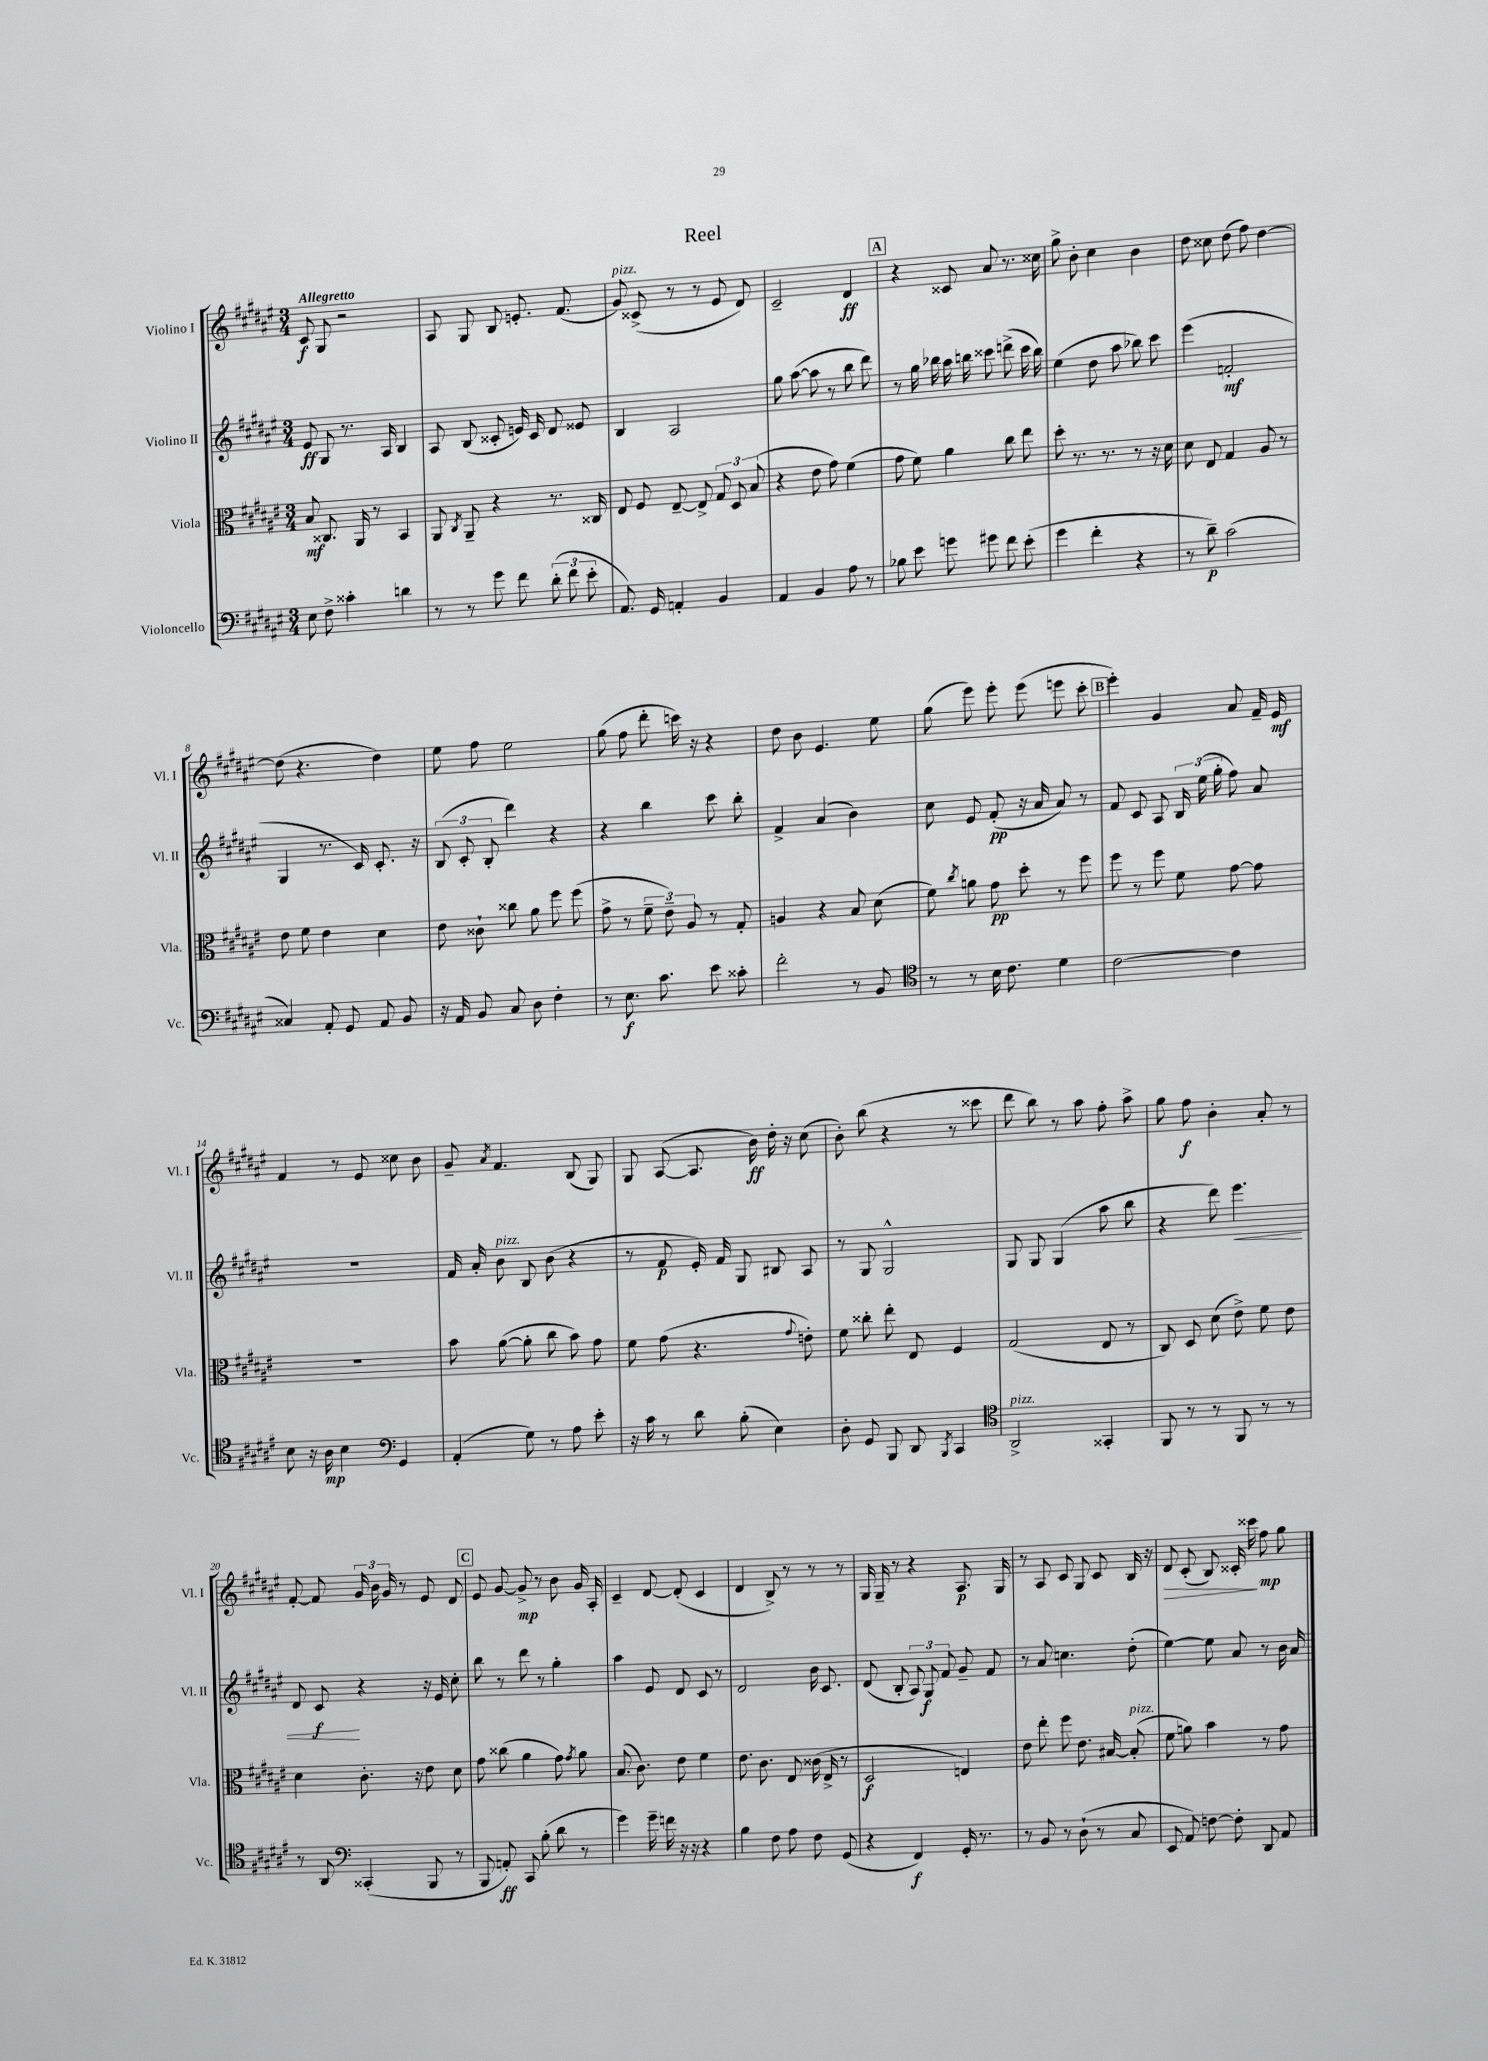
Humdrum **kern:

**kern	**dynam	**kern	**dynam	**kern	**dynam	**kern	**dynam
*part4	*part4	*part3	*part3	*part2	*part2	*part1	*part1
*staff4	*staff4	*staff3	*staff3	*staff2	*staff2	*staff1	*staff1
*I"Violoncello	*	*I"Viola	*	*I"Violino II	*	*I"Violino I	*
*I'Vc.	*	*I'Vla.	*	*I'Vl. II	*	*I'Vl. I	*
*clefF4	*	*clefC3	*	*clefG2	*	*clefG2	*
*k[f#c#g#d#a#e#]	*	*k[f#c#g#d#a#e#]	*	*k[f#c#g#d#a#e#]	*	*k[f#c#g#d#a#e#]	*
*M3/4	*	*M3/4	*	*M3/4	*	*M3/4	*
=1	=1	=1	=1	=1	=1	=1	=1
!	!	!	!	!	!	!LO:TX:a:B:t=Allegretto	!
8E#\	.	8B/	mf	8e#/	ff	8c#/	f
8F#^\	.	8.C##X/	.	8G#/	.	8G#/	.
4c##X'\	.	.	.	8.r	.	2r	.
.	.	16AA#/	.	.	.	.	.
.	.	8r	.	.	.	.	.
.	.	.	.	16A#/	.	.	.
4dn\	.	4BB/	.	4B/	.	.	.
=2	=2	=2	=2	=2	=2	=2	=2
8r	.	8AA#/	.	8A#/	.	8A#/	.
.	.	8qC#/	.	.	.	.	.
8r	.	8AA#~/	.	(8B/	.	8G#/	.
8g#\	.	4r	.	8c##X'/	.	8B/	.
8f#\	.	.	.	16en/)	.	8.en'/	.
.	.	.	.	16c##/	.	.	.
(12d#'\	.	8.r	.	8d#/	.	.	.
.	.	.	.	.	.	(8.f#/	.
12f#\	.	.	.	.	.	.	.
.	.	.	.	8e##X/	.	.	.
12e#'\	.	.	.	.	.	.	.
.	.	16C##X/	.	.	.	.	.
=3	=3	=3	=3	=3	=3	=3	=3
!	!	!	!	!	!	!LO:TX:a:i:t=pizz.	!
8.AA#/)	.	8E#/	.	4B/	.	8g#/)	.
.	.	8F#/	.	.	.	(8c##X^/	.
16GG#/	.	.	.	.	.	.	.
4AAn'/	.	[8E#~/	.	2A#/	.	8r	.
.	.	8E#^/]	.	.	.	8r	.
4BB/	.	12G#/	.	.	.	8e#/	.
.	.	12D#/	.	.	.	.	.
.	.	.	.	.	.	8d#/)	.
.	.	(12B/	.	.	.	.	.
=4	=4	=4	=4	=4	=4	=4	=4
4AA#/	.	4r	.	8gg#\	.	2c#~/	.
.	.	.	.	([8aa#\	.	.	.
4BB/	.	8e#\	.	8aa#\]	.	.	.
.	.	8g#\)	.	8r	.	.	.
8A#\	.	(4f#\	.	8bb\	.	4d#/	ff
8r	.	.	.	8ddd#\)	.	.	.
!!LO:REH:place=s1:t=A
=5	=5	=5	=5	=5	=5	=5	=5
8B-X\	.	8g#\	.	8r	.	4r	.
8e#\	.	8f#\)	.	16gg#\	.	.	.
.	.	.	.	16bb-X\	.	.	.
8gn\	.	4a#\	.	16aa#\	.	8c##X/	.
.	.	.	.	16bbn\	.	.	.
8g#X\	.	.	.	8ccc##X\	.	8a#/	.
8f#\	.	8cc#\	.	(8dddn^\	.	8.r	.
(8e#'\	.	8ee#\	.	16ccc##\	.	.	.
.	.	.	.	16bb\)	.	16cc##X\	.
=6	=6	=6	=6	=6	=6	=6	=6
4g#\	.	8dd#'\	.	(4ee#\	.	8gg#^\	.
.	.	8.r	.	.	.	8b'\	.
4f#'\	.	.	.	8dd#\	.	4cc#\	.
.	.	8.r	.	.	.	.	.
.	.	.	.	8aa#\	.	.	.
4r	.	8r	.	8bb-X\)	.	4b\	.
.	.	16r	.	8ccc#\	.	.	.
.	.	16d#\	.	.	.	.	.
=7	=7	=7	=7	=7	=7	=7	=7
8r	.	8d#\	.	(4eee#\	.	8dd#\	.
8d#~\)	p	8E#/	.	.	.	8cc##X\	.
(2c#\	.	4G#/	.	2fn'/	mf	(8dd#\	.
.	.	.	.	.	.	8ff#\)	.
.	.	8A#/	.	.	.	[4dd#\	.
.	.	8r	.	.	.	.	.
!!LO:LB:g=z
=8	=8	=8	=8	=8	=8	=8	=8
4C##X/)	.	8e#\	.	4G#/	.	(8dd#\]	.
.	.	8f#\	.	.	.	4.r	.
8AA#'/	.	4e#\	.	8.r	.	.	.
8GG#/	.	.	.	.	.	.	.
.	.	.	.	16c#/)	.	.	.
8AA#/	.	4d#\	.	8.c#'/	.	4dd#\)	.
8BB/	.	.	.	.	.	.	.
.	.	.	.	16r	.	.	.
=9	=9	=9	=9	=9	=9	=9	=9
16r	.	8e#\	.	(12B/	.	8ee#\	.
16AA#/	.	.	.	.	.	.	.
.	.	.	.	12c#'/	.	.	.
8BB/	.	8c##X`\	.	.	.	8ff#\	.
.	.	.	.	12B'/	.	.	.
8C#/	.	8cc##X\	.	4ddd#\)	.	2ee#\	.
8D#\	.	8a#\	.	.	.	.	.
4F#'\	.	8ff#\	.	4r	.	.	.
.	.	(8ff#\	.	.	.	.	.
=10	=10	=10	=10	=10	=10	=10	=10
8r	.	8g#^\	.	4r	.	(8gg#\	.
8.E#\	f	8r	.	.	.	8ff#\	.
.	.	12f#~\	.	4bb\	.	8ddd#'\	.
8.c#\	.	.	.	.	.	.	.
.	.	12e#~\)	.	.	.	.	.
.	.	.	.	.	.	16cccn\)	.
.	.	12A#/	.	.	.	.	.
.	.	.	.	.	.	16r	.
8e#\	.	8r	.	8ccc#\	.	4r	.
8c##X'\	.	8G#'/	.	8bb'\	.	.	.
=11	=11	=11	=11	=11	=11	=11	=11
2f#'\	.	4An/	.	4f#^/	.	8dd#\	.
.	.	.	.	.	.	8b\	.
.	.	4r	.	(4a#/	.	4.e#/	.
8r	.	8B/	.	4b\)	.	.	.
8BB/	.	(8d#\	.	.	.	8ee#\	.
=12	=12	=12	=12	=12	=12	=12	=12
*clefC4	*	*	*	*	*	*	*
8r	.	8f#\)	.	8cc#\	.	(8gg#\	.
.	.	8qcc#/	.	.	.	.	.
8r	.	8an\	.	8e#/	.	8eee#\)	.
16B\	.	8g#\	pp	(8f#'/	pp	8eee#'\	.
8.c#\	.	.	.	.	.	.	.
.	.	8dd#'\	.	16r	.	(8eee#\	.
.	.	.	.	16a#/	.	.	.
4d#\	.	8r	.	8a#/)	.	8eeen\	.
.	.	8ff#\	.	8r	.	8ccc#'\	.
!!LO:REH:place=s1:t=B
=13	=13	=13	=13	=13	=13	=13	=13
[2c#\	.	8ff#\	.	8f#/	.	4eee#'\)	.
.	.	8r	.	8c#/	.	.	.
.	.	8ff#\	.	8A#/	.	4g#/	.
.	.	8f#\	.	24B/	.	.	.
.	.	.	.	(24ee#\	.	.	.
.	.	.	.	24gg#'\	.	.	.
4c#\]	.	[8g#\	.	8ff#\)	.	8a#/	.
.	.	8g#\]	.	8a#/	.	16f#~/	.
.	.	.	.	.	.	16e#/	mf
!!LO:LB:g=z
=14	=14	=14	=14	=14	=14	=14	=14
8B\	.	2.r	.	2.r	.	4f#/	.
16r	.	.	.	.	.	.	.
16A#\	mp	.	.	.	.	.	.
4B\	.	.	.	.	.	8r	.
.	.	.	.	.	.	8e#/	.
*clefF4	*	*	*	*	*	*	*
4GG#/	.	.	.	.	.	8cc##X\	.
.	.	.	.	.	.	8b\	.
=15	=15	=15	=15	=15	=15	=15	=15
(4AA#'/	.	8b\	.	16f#/	.	8g#~/	.
.	.	.	.	16a#'/	.	.	.
.	.	.	.	.	.	8qa#/	.
!	!	!	!	!LO:TX:a:i:t=pizz.	!	!	!
.	.	([8a#\	.	8b\	.	4.f#/	.
8G#\)	.	8a#'\]	.	8B/	.	.	.
8r	.	8cc#\	.	(8b\	.	.	.
8A#\	.	8b\)	.	4r	.	(8B/	.
8e#'\	.	8g#\	.	.	.	8G#/)	.
=16	=16	=16	=16	=16	=16	=16	=16
16r	.	8f#\	.	8r	.	8G#/	.
16c#\	.	.	.	.	.	.	.
8r	.	(8g#\	.	8f#/	p	([8A#/	.
8d#\	.	4.r	.	16e#'/)	.	8.A#/]	.
.	.	.	.	16f#/	.	.	.
(8B'\	.	.	.	8G#/	.	.	.
.	.	.	.	.	.	16b\)	ff
4E#\)	.	.	.	8B#X/	.	16dd#'\	.
.	.	.	.	.	.	16r	.
.	.	8qqg#/	.	.	.	.	.
.	.	8en'\)	.	8A#/	.	(8cc#\	.
=17	=17	=17	=17	=17	=17	=17	=17
8D#'\	.	8f#\	.	8r	.	8b'\)	.
8GG#/	.	8cc##X'\	.	8G#/	.	(8bb\	.
8BBB/	.	8ee#'\	.	2G#^^/	.	4r	.
8DD#/	.	8E#/	.	.	.	.	.
8qBBB/	.	.	.	.	.	.	.
4CC#/	.	4F#/	.	.	.	8r	.
.	.	.	.	.	.	8ccc##X\	.
=18	=18	=18	=18	=18	=18	=18	=18
*clefC4	*	*	*	*	*	*	*
!LO:TX:a:i:t=pizz.	!	!	!	!	!	!	!
2AA#^/	.	(2G#/	.	8G#/	.	8ddd#\	.
.	.	.	.	8G#/	.	8bb\)	.
.	.	.	.	(4G#/	.	8r	.
.	.	.	.	.	.	8aa#\	.
4GG##X'/	.	8E#/	.	8aa#\	.	8ff#'\	.
.	.	8r	.	8bb\	.	8aa#^\	.
=19	=19	=19	=19	=19	=19	=19	=19
8FF#/	.	8C#/)	.	4r	.	8gg#\	.
8r	.	8D#/	.	.	.	8ff#\	f
8r	.	(8d#\	.	8ddd#\)	.	4b'\	.
!	!	!	!	!	!LO:HP:b	!	!
8FF#/	.	8e#^\)	.	4.eee#\	<	.	.
8r	.	8f#\	.	.	.	8a#'/	.
8r	.	8e#\	.	.	.	8r	.
!!LO:LB:g=z
=20	=20	=20	=20	=20	=20	=20	=20
8r	.	4d#\	.	8d#/	.	[8f#'/	.
8AA#/	.	.	.	8c#/	f	8f#/]	.
*clefF4	*	*	*	*	*	*	*
(4CC##X'/	.	8.c#'\	.	4r	[	24g#/	.
.	.	.	.	.	.	24b\	.
.	.	.	.	.	.	24g#/	.
.	.	.	.	.	.	8r	.
.	.	16r	.	.	.	.	.
8BBB/	.	8e#\	.	16r	.	8e#/	.
.	.	.	.	16e#/	.	.	.
8r	.	8d#\	.	8cc#'\	.	8d#/	.
!!LO:REH:place=s1:t=C
=21	=21	=21	=21	=21	=21	=21	=21
8BBB/	.	8g#\	.	8bb\	.	8e#/	.
8AAn'/)	ff	(8cc##X\	.	8r	.	[8g#/	.
8CC#/	.	4a#\	.	8ddd#\	.	8g#^/]	mp
(8B'\	.	.	.	8r	.	8r	.
8d#\	.	8g#\)	.	4gg#'\	.	8b\	.
.	.	8qg#/	.	.	.	.	.
8r	.	8a#\	.	.	.	16g#/	.
.	.	.	.	.	.	16A#'/	.
=22	=22	=22	=22	=22	=22	=22	=22
4g#\)	.	(8.B/	.	4aa#\	.	4c#~/	.
.	.	8.c#\)	.	.	.	.	.
16g#~\	.	.	.	8e#/	.	[8d#/	.
16fn\	.	.	.	.	.	.	.
16r	.	8e#\	.	8d#/	.	(8d#'/]	.
16r	.	.	.	.	.	.	.
4r	.	4f#\	.	8c#/	.	4c#/	.
.	.	.	.	8r	.	.	.
=23	=23	=23	=23	=23	=23	=23	=23
4B\	.	8.e#\	.	2d#/	.	4d#/	.
.	.	8.c#\	.	.	.	.	.
8F#\	.	.	.	.	.	8B^/)	.
8A#\	.	8E#/	.	.	.	8r	.
8F#\	.	(16c##X\	.	16b\	.	8r	.
.	.	16E#^/	.	8.c#/	.	.	.
(8GG#/	.	8r	.	.	.	8r	.
=24	=24	=24	=24	=24	=24	=24	=24
4r	.	2D#/	f	(8d#/	.	16G#/	.
.	.	.	.	.	.	16G#~/	.
.	.	.	.	8B'/	.	8r	.
4FF#/)	f	.	.	12A#/)	.	4r	.
.	.	.	.	12G#/	f	.	.
.	.	.	.	12f#/	.	.	.
16GG#'/	.	4En/)	.	8g#~/	.	8.A#/	p
8.r	.	.	.	.	.	.	.
.	.	.	.	8f#/	.	.	.
.	.	.	.	.	.	16G#/	.
=25	=25	=25	=25	=25	=25	=25	=25
8r	.	8e#\	.	8r	.	8r	.
8BB/	.	8ee#'\	.	8a#/	.	8A#/	.
8r	.	8ff#\	.	4.ccn\	.	8c#/	.
(8D#`\	.	8.e#\	.	.	.	8G#/	.
8r	.	.	.	.	.	8c#/	.
.	.	[16B#X/	.	.	.	.	.
!	!	!LO:TX:a:i:t=pizz.	!	!	!	!	!
8C#/	.	(8B#'/]	.	(8dd#'\	.	16B/	.
.	.	.	.	.	.	16r	.
=26	=26	=26	=26	=26	=26	=26	=26
!	!	!	!	!	!	!	!LO:HP:b
8EE#/	.	8f#\	.	[4ee#\)	.	8d#/	>
8AA#/)	.	8an\)	.	.	.	(8c#'/	.
[8Fn\	.	4b\	.	8ee#\]	.	8B/)	.
8F'\]	.	.	.	8a#/	.	16c##X'/	.
.	.	.	.	.	.	16ccc##X\	.
8DD#/	.	8r	.	8r	.	8ff#\	] mp
8AA#/	.	8g#\	.	16b\	.	8gg#\	.
.	.	.	.	16a#/	.	.	.
==	==	==	==	==	==	==	==
*-	*-	*-	*-	*-	*-	*-	*-
